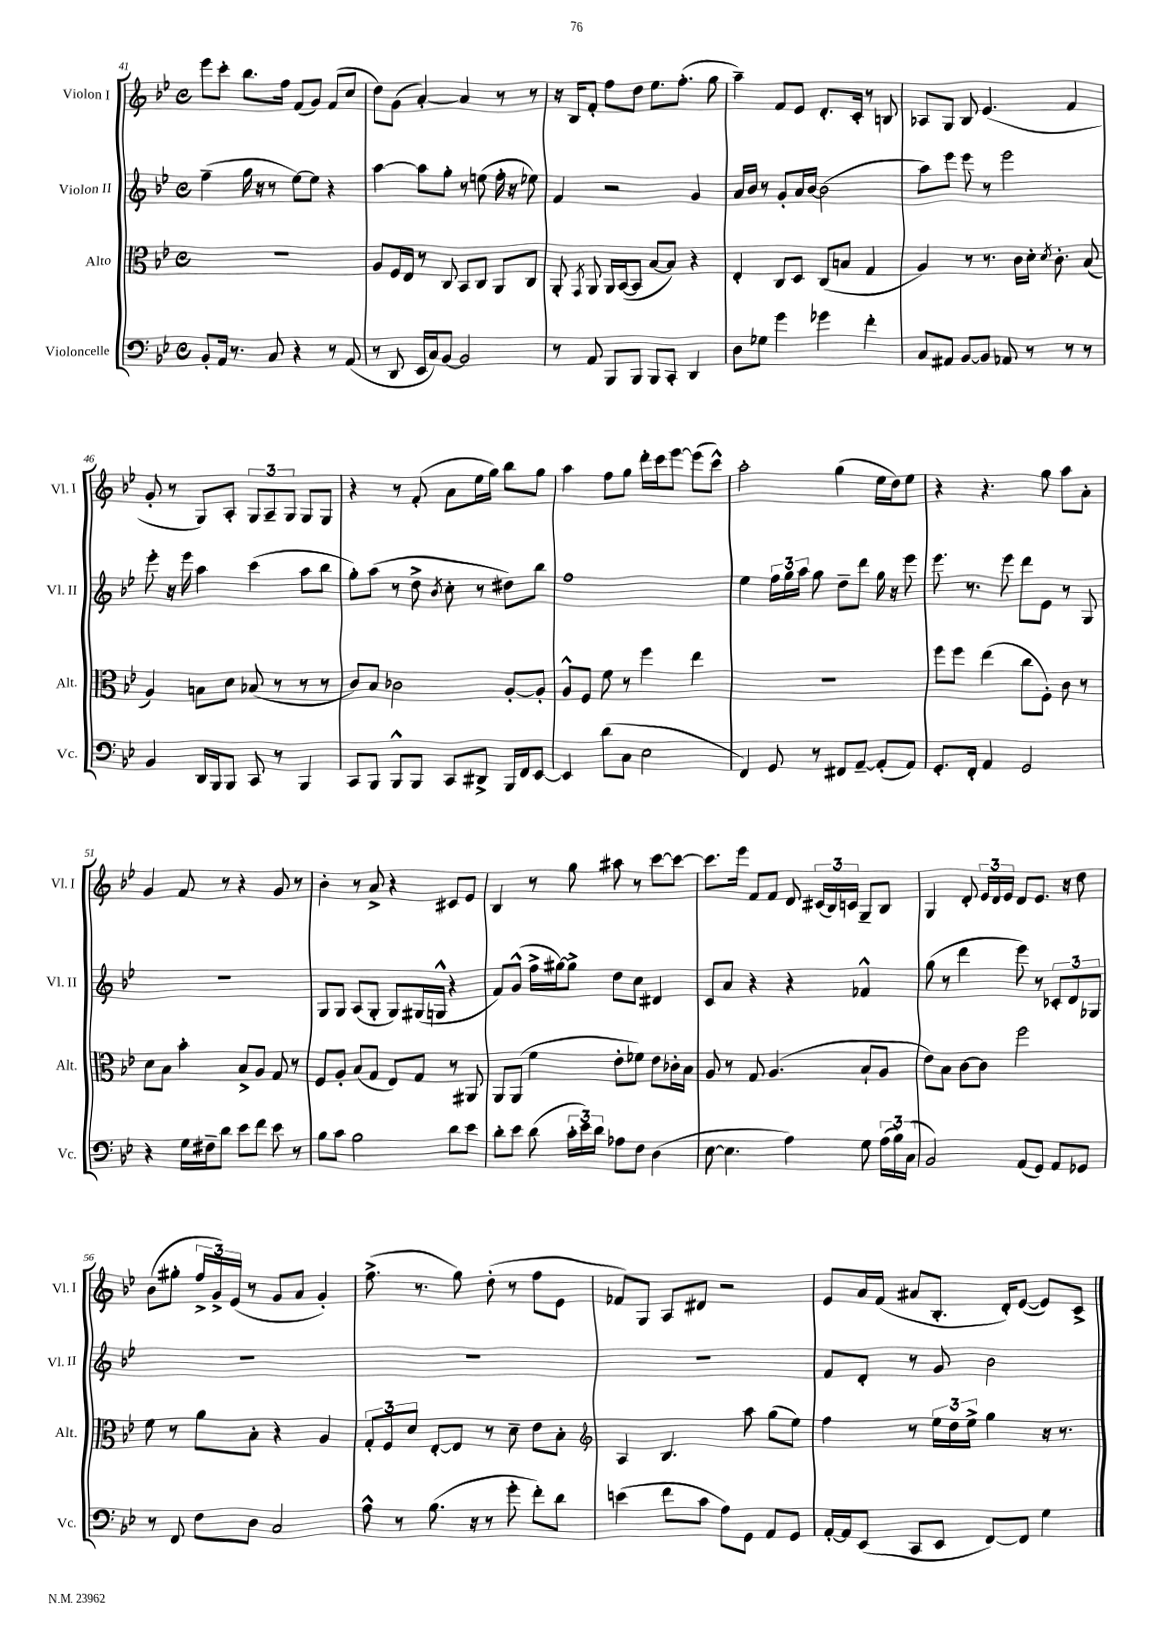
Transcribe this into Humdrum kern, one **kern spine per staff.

**kern	**kern	**kern	**kern
*staff4	*staff3	*staff2	*staff1
*clefF4	*clefC3	*clefG2	*clefG2
*k[b-e-]	*k[b-e-]	*k[b-e-]	*k[b-e-]
*M4/4	*M4/4	*M4/4	*M4/4
*met(c)	*met(c)	*met(c)	*met(c)
8BB-'	1r	(4ff~	8eee-
16AA	.	.	8ccc'
8.r	.	.	.
.	.	16gg	8.bb-
.	.	16r	.
8C	.	8r	.
.	.	.	16ff
4r	.	[8ee-)	(8f
.	.	8ee-]	8g)
8r	.	4r	(8f
(8AA	.	.	8cc
=	=	=	=
8r	8A	[4aa	8dd)
8DD	16F	.	(8g
.	16E-	.	.
16EE-	8r	8aa]	[4a')
16C)	.	.	.
[8BB-	8C	8gg'	.
2BB-]	8BB-	8r	4a]
.	8C	(8ee	.
.	8AA	16ff'	8r
.	.	16r	.
.	8C	8ee-)	8r
=	=	=	=
8r	8AA'	4f	16r
.	.	.	16B-
.	8qGG	.	.
8AA	8AA	.	8f'
8BBB-	16AA	2r	8ff
.	([16BB-	.	.
8BBB-	8BB-]	.	8dd
8BBB-	[8B-	.	8.ee-
8CC'	8B-])	.	.
.	.	.	(8.ff'
4DD	4r	4g	.
.	.	.	8gg
=	=	=	=
8D	4E-'	16a	4aa~)
.	.	16b-	.
8G-	.	8r	.
4g	8C	8g'	8f
.	8D	16a	8e-
.	.	[16b-	.
4g-	(8C	(2b-]	8.d'
.	8B	.	.
.	.	.	16c'
4f'	4G	.	8r
.	.	.	8B
=	=	=	=
8C	4A)	8aa)	8A-
8AA#	.	8eee-	8G
[8BB-	8r	8eee-	8B-
8BB-]	8.r	8r	(4.e-
8AA-	.	2eee-	.
.	16c	.	.
8r	16d'	.	.
.	8qd	.	.
.	8.c'	.	.
8r	.	.	4f
8r	(8B-	.	.
=	=	=	=
4BB-	4A)	8eee-'	8g'
.	.	16r	8r
.	.	16eee-	.
16DD	8B	4aa	8G)
16BBB-	.	.	.
8BBB-	8d	.	8A'
8CC	(8B-	(4ccc	12G
.	.	.	12A~
8r	8r	.	.
.	.	.	12G
4BBB-	8r	8aa	8G
.	8r	8bb-	8G
=	=	=	=
8CC	8c)	8gg')	4r
8BBB-	8B-	(8aa	.
8BBB-^^	2c-	8r	8r
8BBB-	.	8dd^	(8f'
.	.	8qb-	.
8CC	.	8cc'	8a
8DD#^	.	8r	16ee-
.	.	.	16gg)
16BBB-	[8A'	8dd#)	8bb-
16FF	.	.	.
[8EE-	8A']	8bb-	8gg
=	=	=	=
4EE-]	8A^^	1ff	4aa
.	8F	.	.
(8d	8f	.	8ff
8C	8r	.	8gg
2E-	4ff	.	16ddd'
.	.	.	16ccc
.	.	.	[8eee-
.	4ee-	.	(8eee-]
.	.	.	8ccc^^)
=	=	=	=
4FF)	1r	4ee-	2aa'
8GG	.	24ff	.
.	.	24gg	.
.	.	24aa	.
8r	.	8gg	.
8FF#	.	8dd~	(4gg
[8AA~	.	8ddd	.
(8AA']	.	16gg	16ee-
.	.	16r	16dd)
8AA)	.	8eee-	8ee-
=	=	=	=
8.GG'	8ff	8.eee-	4r
.	8ff	.	.
16FF'	.	8.r	.
4AA	(4ee-	.	4.r
.	.	8eee-	.
2GG	8cc	8ddd	.
.	8F')	8e-	8gg
.	8c	8r	8aa
.	8r	8G	8a'
=	=	=	=
4r	8d	1r	4g
.	8B-	.	.
16G	4b-'	.	8f
16F#~	.	.	.
8d	.	.	8r
8e-	8B-^	.	4r
8f	8A	.	.
8e-	8G	.	8g
8r	8r	.	8r
=	=	=	=
8B-	8F	8G	4b-'
8c	8A'	8G	.
2B-	(8B-	(8A	8r
.	8G	8G'	8a^
.	8E-)	8G)	4r
.	8G	(16G#	.
.	.	16G^^	.
8d	8r	4r	8c#
8e-	8AA#	.	8e-
=	=	=	=
8d'	8AA	8f)	4B-
8e-	(8AA	(8g^^	.
(8d	4f	16ff^	8r
.	.	[16gg#)	.
24c'	.	8gg#^]	8gg
24e-)	.	.	.
24d	.	.	.
8A-	8e-'	8dd	8aa#
8F	8f-)	8cc	8r
(4D	8e-	4d#	[8ccc
.	16c-'	.	8ccc_
.	16B-	.	.
=	=	=	=
[8E-	8A	8c	8.ccc]
4.E-]	8r	8a	.
.	.	.	16eee-
.	8G	4r	8f
.	(4.A	.	8f
4A)	.	4r	8d
.	.	.	(24c#
.	.	.	24B-)
.	.	.	24c
8G	8B-`	4f-^^	8G~
(24A	8A	.	8B-
24B-)	.	.	.
(24C	.	.	.
=	=	=	=
2BB-)	8e-)	(8gg	4G
.	8B-	8r	.
.	[8c	4ddd	8d'
.	8c]	.	24e-
.	.	.	24d
.	.	.	24e-
(8AA	2ff	8eee-)	8d
8GG)	.	8r	8.e-
8AA	.	12c-'	.
.	.	.	16r
.	.	12d	.
8GG-	.	.	8dd
.	.	12G-	.
=	=	=	=
8r	8f	1r	(8b-
8FF	8r	.	8gg#'
8F	8a	.	24ff^
.	.	.	24g^)
.	.	.	(24e-
8D	8B-'	.	8r
2C	4r	.	8g
.	.	.	8a
.	4A	.	4g')
=	=	=	=
8A^^	12G'	1r	(8.ff^
.	12F	.	.
8r	.	.	.
.	12d	.	.
.	.	.	8.r
(8.B-	[8E-'	.	.
.	8E-]	.	8gg)
16r	.	.	.
8r	8r	.	(8dd'
8g'	8d~	.	8r
8f')	8e-	.	8ff
8d	8B-'	.	8e-
=	=	=	=
*	*clefG2	*	*
(4e	4A	1r	8f-)
.	.	.	8G
8f	4.B-	.	8A
8c	.	.	8d#
8A)	.	.	2r
8GG	8aa	.	.
8AA	(8gg	.	.
8GG	8ee-)	.	.
=	=	=	=
[16AA'	4ff	8f	8e-
16AA]	.	.	.
(8EE-	.	8d'	16a
.	.	.	(16f
8CC	8r	8r	8a#
8EE-	24ee-	8g	8.B-'
.	24dd	.	.
.	24ee-^	.	.
[8FF)	4gg	2b-	.
.	.	.	16d')
8FF]	.	.	([8e-
4G	16r	.	8e-])
.	8.r	.	.
.	.	.	8c^
==	==	==	==
*-	*-	*-	*-
